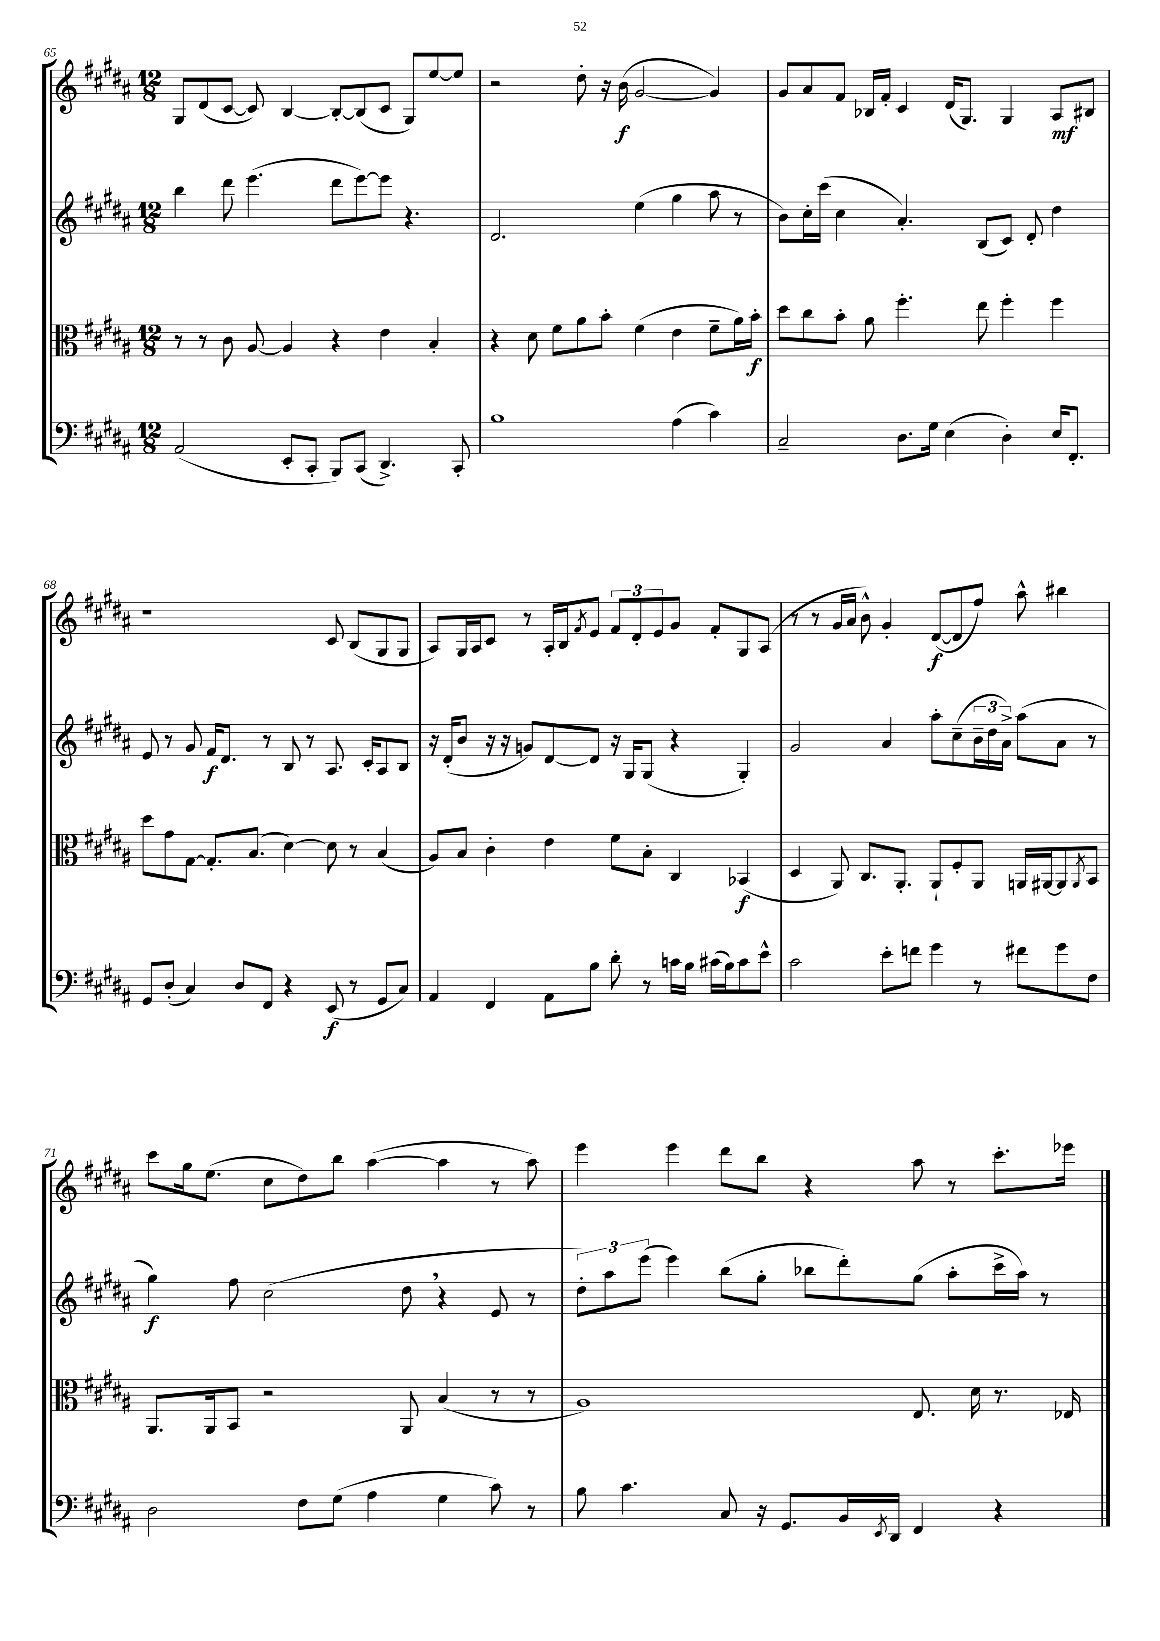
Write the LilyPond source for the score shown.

<<
\new StaffGroup <<
\new Staff = "s0" {
    \clef treble \key b \major \numericTimeSignature \time 12/8
    gis8 dis'8( cis'8~ cis'8) b4~ b8~-. b8( cis'8 gis8) e''8~ e''8 |
    r2 dis''8-. r16 b'16\f( gis'2~ gis'4) |
    gis'8 ais'8 fis'8 bes16 fis'16-. cis'4 dis'16( gis8.) gis4 ais8\mf bis8 |
    r1 cis'8 b8( gis8 gis8 |
    ais8) gis16 ais16 cis'8 r8 ais16-. b16 \acciaccatura { fis'8 } e'8 \tuplet 3/2 { fis'8 dis'8-. e'8 } gis'8 fis'8-. gis8 ais8( |
    r8 r8 gis'16 ais'16 b'8-^) gis'4-. dis'8~\f( dis'8 fis''8) ais''8-^ bis''4 |
    cis'''8 gis''16 e''8.( cis''8 dis''8) b''8 ais''4~( ais''4 r8 ais''8) |
    e'''4 e'''4 dis'''8 b''8 r4 ais''8 r8 cis'''8.-. ees'''16 \bar "|." |
}
\new Staff = "s1" {
    \clef treble \key b \major \numericTimeSignature \time 12/8
    b''4 dis'''8 e'''4.( dis'''8 e'''8~) e'''8 r4. |
    dis'2. e''4( gis''4 ais''8 r8 |
    b'8) cis''16-. cis'''16( cis''4 ais'4.-.) b8( cis'8) dis'8-. dis''4 |
    e'8 r8 gis'8 fis'16\f dis'8. r8 b8 r8 ais8. cis'16-. ais8 b8 |
    r16 dis'16-.( b'8 r16 r16 g'8) dis'8~ dis'8 r16 gis16 gis8( r4 gis4-.) |
    gis'2 ais'4 ais''8-. cis''8--( \tuplet 3/2 { b'16-- dis''16 ais'16->) } ais''8( ais'8 r8 |
    gis''4\f) fis''8 cis''2( dis''8 \breathe r4 e'8 r8 |
    \tuplet 3/2 { dis''8-.) ais''8 e'''8( } e'''4) b''8( gis''8-. bes''8 dis'''8-.) gis''8( ais''8-. cis'''16-> ais''16) r8 \bar "|." |
}
\new Staff = "s2" {
    \clef alto \key b \major \numericTimeSignature \time 12/8
    r8 r8 cis'8 ais8~ ais4 r4 e'4 b4-. |
    r4 dis'8 fis'8 ais'8 b'8-. fis'4( e'4 fis'8-- ais'16) b'16-.\f |
    dis''8 cis''8 b'8-. ais'8 fis''4.-. e''8 fis''4-. fis''4 |
    dis''8 gis'8 gis8~ gis8.-. b8.( dis'4~) dis'8 r8 b4( |
    ais8) b8 cis'4-. e'4 fis'8 b8-. cis4 bes,4\f( |
    dis4 ais,8) cis8. ais,8.-. ais,8-! fis8-. ais,8 a,16 ais,16~ ais,8 \acciaccatura { ais,8 } b,8 |
    ais,8. ais,16 b,8 r2 ais,8 b4( r8 r8 |
    ais1) e8. dis'16 r8. ees16 \bar "|." |
}
\new Staff = "s3" {
    \clef bass \key b \major \numericTimeSignature \time 12/8
    ais,2( e,8-. cis,8-. b,,8) cis,8( dis,4.->) cis,8-. |
    b1 ais4( cis'4) |
    cis2-- dis8. gis16 e4( dis4-.) e16 fis,8.-. |
    gis,8 dis8-.( cis4) dis8 fis,8 r4 e,8\f( r8 gis,8 cis8) |
    ais,4 fis,4 ais,8 b8 dis'8-. r8 c'16 b16 cis'16( b16) cis'8 e'8-^ |
    cis'2 e'8-. f'8 gis'4 r8 fis'8 gis'8 fis8 |
    dis2 fis8 gis8( ais4 gis4 cis'8) r8 |
    b8 cis'4. cis8 r16 gis,8. b,16 \acciaccatura { e,8 } dis,16 fis,4 r4 \bar "|." |
}
>>
>>
\layout { \context { \Score currentBarNumber = #65 } }
